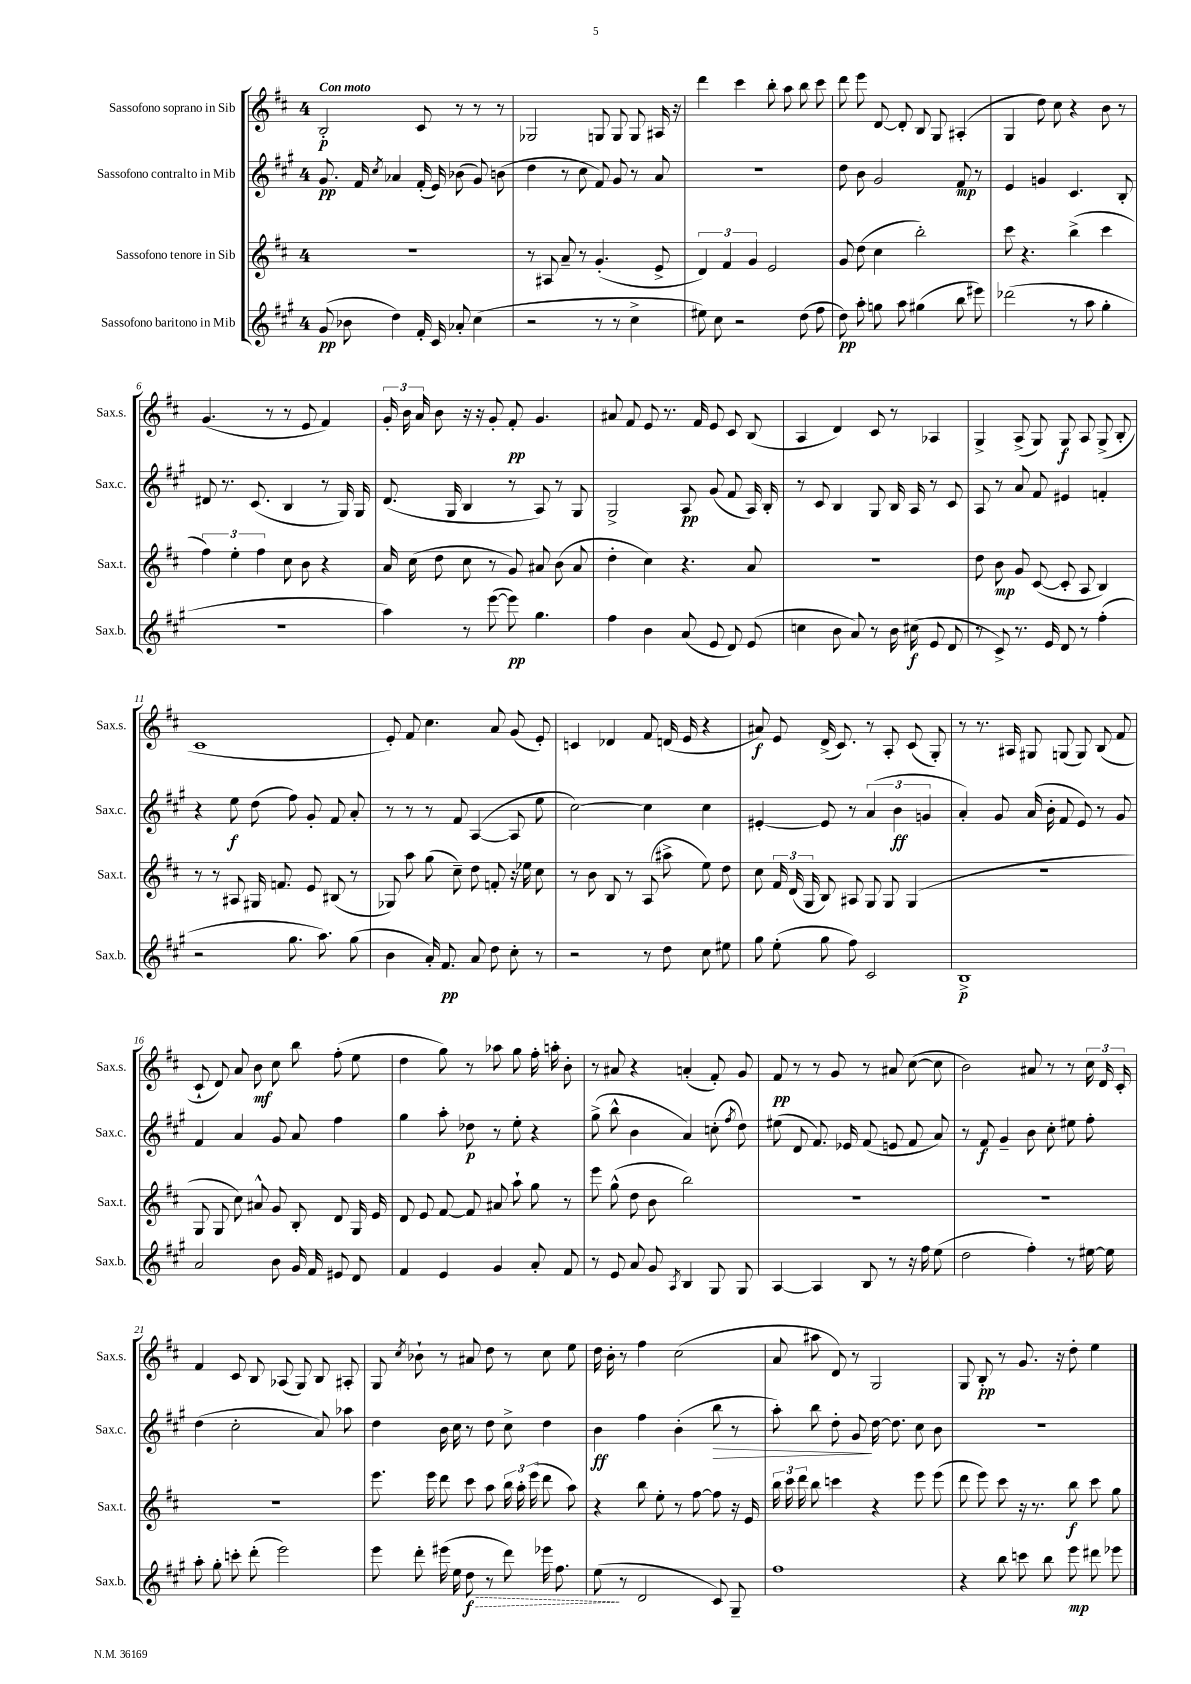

**kern	**dynam	**kern	**dynam	**kern	**dynam	**kern	**dynam
*part4	*part4	*part3	*part3	*part2	*part2	*part1	*part1
*staff4	*staff4	*staff3	*staff3	*staff2	*staff2	*staff1	*staff1
*I"Sassofono baritono in Mib	*	*I"Sassofono tenore in Sib	*	*I"Sassofono contralto in Mib	*	*I"Sassofono soprano in Sib	*
*I'Sax.b.	*	*I'Sax.t.	*	*I'Sax.c.	*	*I'Sax.s.	*
*clefG2	*	*clefG2	*	*clefG2	*	*clefG2	*
*k[f#c#g#]	*	*k[f#c#]	*	*k[f#c#g#]	*	*k[f#c#]	*
*M4/4	*	*M4/4	*	*M4/4	*	*M4/4	*
=1	=1	=1	=1	=1	=1	=1	=1
!	!	!	!	!	!	!LO:TX:a:B:t=Con moto	!
(8g#/	pp	1r	.	8.g#/	pp	2B'/	p
8b-X\	.	.	.	.	.	.	.
.	.	.	.	16f#/	.	.	.
.	.	.	.	8qcc#/	.	.	.
4dd\)	.	.	.	4a-X/	.	.	.
16f#'/	.	.	.	(16f#'/	.	8c#/	.
16c#/	.	.	.	16e/)	.	.	.
8a-X'/	.	.	.	(8b-X\	.	8r	.
(4cc#\	.	.	.	8g#/)	.	8r	.
.	.	.	.	(8bn\	.	8r	.
=2	=2	=2	=2	=2	=2	=2	=2
2r	.	8r	.	4dd\	.	2G-X/	.
.	.	8A#X/	.	.	.	.	.
.	.	8a~/	.	8r	.	.	.
.	.	8r	.	8cc#\	.	.	.
8r	.	(4.g'/	.	8f#/)	.	8Gn/	.
8r	.	.	.	8g#/	.	8G/	.
4cc#^\	.	.	.	8r	.	8G/	.
.	.	8e^/	.	8a/	.	16A#X/	.
.	.	.	.	.	.	16r	.
=3	=3	=3	=3	=3	=3	=3	=3
8ee#X\)	.	6d/)	.	1r	.	4ddd\	.
8cc#\	.	.	.	.	.	.	.
.	.	6f#/	.	.	.	.	.
2r	.	.	.	.	.	4ccc#\	.
.	.	6g/	.	.	.	.	.
.	.	2e/	.	.	.	8bb'\	.
.	.	.	.	.	.	8aa\	.
(8dd\	.	.	.	.	.	8bb\	.
8ff#\	.	.	.	.	.	8ccc#\	.
=4	=4	=4	=4	=4	=4	=4	=4
8dd\)	pp	8g/	.	8dd\	.	8ddd\	.
8aa'\	.	(8dd\	.	8b\	.	8eee\	.
8ggn\	.	4cc#\	.	2g#/	.	[8d/	.
8aa\	.	.	.	.	.	8d'/]	.
(4gg#X\	.	2bb'\)	.	.	.	8B/	.
.	.	.	.	.	.	8G/	.
8bb\	.	.	.	8f#/	mp	(4A#X'/	.
8eee#X\)	.	.	.	8r	.	.	.
=5	=5	=5	=5	=5	=5	=5	=5
(2ddd-X\	.	8ccc#\	.	4e/	.	4G/	.
.	.	4.r	.	.	.	.	.
.	.	.	.	4gn/	.	8dd\)	.
.	.	.	.	.	.	8cc#\	.
8r	.	(4bb^\	.	4.c#/	.	4r	.
8aa\	.	.	.	.	.	.	.
4gg#'\	.	4ccc#\	.	.	.	8b\	.
.	.	.	.	8B'/	.	8r	.
!!LO:LB:g=z
=6	=6	=6	=6	=6	=6	=6	=6
1r	.	6ff#\)	.	8d#X/	.	(4.g/	.
.	.	.	.	8.r	.	.	.
.	.	6ee'\	.	.	.	.	.
.	.	.	.	(8.c#/	.	.	.
.	.	6ff#\	.	.	.	.	.
.	.	.	.	.	.	8r	.
.	.	8cc#\	.	4B/	.	8r	.
.	.	8b\	.	.	.	8e/	.
.	.	4r	.	8r	.	4f#/)	.
.	.	.	.	16G#/)	.	.	.
.	.	.	.	16G#/	.	.	.
=7	=7	=7	=7	=7	=7	=7	=7
4aa\)	.	16a/	.	(8.d/	.	24g'/	.
.	.	.	.	.	.	24b\	.
.	.	(16cc#\	.	.	.	.	.
.	.	.	.	.	.	24a/	.
.	.	8dd\	.	.	.	8b\	.
.	.	.	.	16G#/	.	.	.
8r	.	8cc#\	.	4B/	.	16r	.
.	.	.	.	.	.	16r	.
([8eee\	.	8r	.	.	.	8g'/	.
8eee\])	pp	8g/)	.	8r	.	8f#'/	pp
4.gg#\	.	8a#X/	.	8A/)	.	4.g/	.
.	.	(8b\	.	8r	.	.	.
.	.	8a#/	.	8G#/	.	.	.
=8	=8	=8	=8	=8	=8	=8	=8
4ff#\	.	4dd'\	.	2G#^/	.	8a#X/	.
.	.	.	.	.	.	8f#/	.
4b\	.	4cc#\)	.	.	.	8e/	.
.	.	.	.	.	.	8.r	.
(8a/	.	4.r	.	8A/	pp	.	.
.	.	.	.	.	.	16f#/	.
8e/	.	.	.	(8g#/	.	8e/	.
8d/)	.	.	.	8f#/	.	8c#/	.
(8e/	.	8a/	.	16A/)	.	(8B/	.
.	.	.	.	16B'/	.	.	.
=9	=9	=9	=9	=9	=9	=9	=9
4ccn\	.	1r	.	8r	.	4A/	.
.	.	.	.	8c#/	.	.	.
8b\	.	.	.	4B/	.	4d/)	.
8a/)	.	.	.	.	.	.	.
8r	.	.	.	8G#/	.	8c#/	.
16b\	.	.	.	16B/	.	8r	.
(16cc#X\	f	.	.	16A/	.	.	.
8e/	.	.	.	8r	.	4A-X/	.
8d/	.	.	.	8c#/	.	.	.
=10	=10	=10	=10	=10	=10	=10	=10
8r	.	8dd\	.	8A/	.	4G^/	.
8c#^/)	.	8b\	mp	8r	.	.	.
8.r	.	8g/	.	8a/	.	(8A^/	.
.	.	([8c#/	.	8f#/	.	8G/)	.
16e/	.	.	.	.	.	.	.
8d/	.	8c#'/]	.	4e#X/	.	8G/	f
8r	.	8A/	.	.	.	8A/	.
(4ff#'\	.	4B/)	.	4fn'/	.	(8G^/	.
.	.	.	.	.	.	8B'/	.
!!LO:LB:g=z
=11	=11	=11	=11	=11	=11	=11	=11
2r	.	8r	.	4r	.	1c#	.
.	.	8r	.	.	.	.	.
.	.	8A#X/	.	8ee\	f	.	.
.	.	16G#X/	.	(8dd\	.	.	.
.	.	8.fn/	.	.	.	.	.
8.gg#\	.	.	.	8ff#\)	.	.	.
.	.	8e/	.	8g#'/	.	.	.
8.aa\)	.	.	.	.	.	.	.
.	.	(8B#X/	.	8f#/	.	.	.
(8gg#\	.	8r	.	8a'/	.	.	.
=12	=12	=12	=12	=12	=12	=12	=12
4b\	.	8G-X/)	.	8r	.	8e'/)	.
.	.	8aa\	.	8r	.	8f#/	.
16a'/)	.	(8gg\	.	8r	.	4.cc#\	.
8.f#/	pp	.	.	.	.	.	.
.	.	8cc#~\)	.	8f#/	.	.	.
8a/	.	8dd\	.	([4A/	.	.	.
8dd\	.	8fn'/	.	.	.	8a/	.
8cc#'\	.	16r	.	8A/]	.	(8g/	.
.	.	16ee-X\	.	.	.	.	.
8r	.	8cc#\	.	8ee\	.	8e'/)	.
=13	=13	=13	=13	=13	=13	=13	=13
2r	.	8r	.	[2cc#\)	.	4cn/	.
.	.	8b\	.	.	.	.	.
.	.	8B/	.	.	.	4d-X/	.
.	.	8r	.	.	.	.	.
8r	.	(8A/	.	4cc#\]	.	8f#/	.
8dd\	.	8aa#X^\	.	.	.	(16dn/	.
.	.	.	.	.	.	16e/	.
8cc#\	.	8ee\)	.	4cc#\	.	4r	.
8ee#X\	.	8dd\	.	.	.	.	.
=14	=14	=14	=14	=14	=14	=14	=14
8gg#\	.	8cc#\	.	[4e#X'/	.	8a#X/)	f
(8ee'\	.	24f#/	.	.	.	8e/	.
.	.	(24d/	.	.	.	.	.
.	.	24G/	.	.	.	.	.
8gg#\	.	8B/)	.	8e#/]	.	(16d^/	.
.	.	.	.	.	.	8.c#/)	.
8ff#\)	.	8A#X/	.	8r	.	.	.
2c#/	.	8G/	.	(6a/	.	8r	.
.	.	8G/	.	.	.	8A'/	.
.	.	.	.	6b\	ff	.	.
.	.	(4G/	.	.	.	(8c#/	.
.	.	.	.	6gn/	.	.	.
.	.	.	.	.	.	8G'/)	.
=15	=15	=15	=15	=15	=15	=15	=15
1B^	p	1r	.	4a'/)	.	8r	.
.	.	.	.	.	.	8.r	.
.	.	.	.	8g#/	.	.	.
.	.	.	.	.	.	16A#X/	.
.	.	.	.	(16a/	.	8G#X/	.
.	.	.	.	16b'\	.	.	.
.	.	.	.	8f#/	.	(8Gn/	.
.	.	.	.	8e/)	.	8G/)	.
.	.	.	.	8r	.	(8B/	.
.	.	.	.	8g#/	.	8f#/	.
!!LO:LB:g=z
=16	=16	=16	=16	=16	=16	=16	=16
2a/	.	8G/	.	4f#/	.	8c#`/	.
.	.	8G/	.	.	.	8d/)	.
.	.	8cc#\)	.	4a/	.	8a/	.
.	.	8a#X^^/	.	.	.	8b\	mf
8b\	.	8g/	.	8g#/	.	8cc#\	.
16g#/	.	8B'/	.	8a/	.	8bb\	.
16f#/	.	.	.	.	.	.	.
8e#X/	.	8d/	.	4ff#\	.	(8ff#'\	.
8d/	.	16G/	.	.	.	8ee\	.
.	.	16e/	.	.	.	.	.
=17	=17	=17	=17	=17	=17	=17	=17
4f#/	.	8d/	.	4gg#\	.	4dd\	.
.	.	8e/	.	.	.	.	.
4e/	.	[8f#/	.	8aa'\	.	8gg\)	.
.	.	8f#/]	.	8dd-X\	p	8r	.
4g#/	.	8a#X/	.	8r	.	8aa-X\	.
.	.	8aa`\	.	8ee'\	.	8gg\	.
8a'/	.	8gg\	.	4r	.	16ff#'\	.
.	.	.	.	.	.	16aan'\	.
8f#/	.	8r	.	.	.	8b'\	.
=18	=18	=18	=18	=18	=18	=18	=18
8r	.	8eee\	.	(8gg#^\	.	8r	.
8e/	.	(8gg^^\	.	8bb^^\	.	8a#X/	.
8a/	.	8dd\	.	4b\	.	4r	.
8g#/	.	8b\	.	.	.	.	.
8qA/	.	.	.	.	.	.	.
4B/	.	2bb\)	.	4a/)	.	(4an'/	.
8G#/	.	.	.	(8ccn'\	.	8f#'/)	.
.	.	.	.	8qff#/	.	.	.
8G#/	.	.	.	8dd\)	.	8g/	.
=19	=19	=19	=19	=19	=19	=19	=19
[4A/	.	1r	.	(8ee#X\	.	8f#/	pp
.	.	.	.	8d/	.	8r	.
4A/]	.	.	.	8.f#/)	.	8r	.
.	.	.	.	.	.	8g/	.
.	.	.	.	16e-X/	.	.	.
8B/	.	.	.	(8f#/	.	8r	.
8r	.	.	.	8en/	.	8a#X/	.
16r	.	.	.	8f#/	.	([8cc#\	.
16ff#\	.	.	.	.	.	.	.
(8ee\	.	.	.	8a/)	.	8cc#\]	.
=20	=20	=20	=20	=20	=20	=20	=20
2dd\	.	1r	.	8r	.	2b\)	.
.	.	.	.	8f#/	f	.	.
.	.	.	.	4g#~/	.	.	.
4ff#'\)	.	.	.	8b\	.	8a#X/	.
.	.	.	.	8cc#'\	.	8r	.
8r	.	.	.	8ee#X\	.	8r	.
[16ee#X\	.	.	.	8ff#'\	.	24cc#\	.
.	.	.	.	.	.	24d/	.
16ee#\]	.	.	.	.	.	.	.
.	.	.	.	.	.	24c#'/	.
!!LO:LB:g=z
=21	=21	=21	=21	=21	=21	=21	=21
8aa'\	.	1r	.	(4dd\	.	4f#/	.
8gg#'\	.	.	.	.	.	.	.
8cccn'\	.	.	.	2cc#'\	.	8c#/	.
(8ddd'\	.	.	.	.	.	8B/	.
2eee\)	.	.	.	.	.	(8A-X/	.
.	.	.	.	.	.	8G/)	.
.	.	.	.	8a/)	.	8B/	.
.	.	.	.	8aa-X\	.	8A#X'/	.
=22	=22	=22	=22	=22	=22	=22	=22
8eee\	.	8.eee\	.	4dd\	.	8G/	.
.	.	.	.	.	.	8qcc#/	.
8ddd'\	.	.	.	.	.	8b-X`\	.
.	.	16eee\	.	.	.	.	.
(16eee#X\	.	8ddd\	.	16b\	.	8r	.
16ee\	.	.	.	16cc#\	.	.	.
!	!LO:HP:b	!	!	!	!	!	!
8dd\	> f	8ccc#\	.	8r	.	8a#X/	.
8r	.	8aa\	.	8dd\	.	8dd\	.
8ddd\)	.	24bb\	.	8cc#^\	.	8r	.
.	.	24aa'\	.	.	.	.	.
.	.	(24eee\	.	.	.	.	.
16eee-X\	.	8ddd\	.	4dd\	.	8cc#\	.
8.ff#\	.	.	.	.	.	.	.
.	.	8aa\)	.	.	.	8ee\	.
=23	=23	=23	=23	=23	=23	=23	=23
(8ee\	.	4r	.	4b\	ff	16dd\	.
.	.	.	.	.	.	16b'\	.
8r	]	.	.	.	.	8r	.
2d/	.	8bb\	.	4ff#\	.	4ff#\	.
.	.	8ee'\	.	.	.	.	.
.	.	8r	.	(4b'\	.	(2cc#\	.
.	.	[8ff#\	.	.	.	.	.
!	!	!	!	!	!LO:HP:b	!	!
8c#/)	.	8ff#\]	.	8bb\	>	.	.
8G#~/	.	16r	.	8r	.	.	.
.	.	16e/	.	.	.	.	.
=24	=24	=24	=24	=24	=24	=24	=24
1ff#	.	24bb\	.	8aa'\)	.	8a/	.
.	.	24ccc#\	.	.	.	.	.
.	.	24ddd\	.	.	.	.	.
.	.	8bb\	.	8bb\	.	8aa#X\	.
.	.	4cccn\	.	8dd'\	.	8d/)	.
.	.	.	.	8g#/	.	8r	.
.	.	4r	.	[16dd\	]	2G/	.
.	.	.	.	8.dd\]	.	.	.
.	.	8eee\	.	8cc#\	.	.	.
.	.	(8eee\	.	8b\	.	.	.
=25	=25	=25	=25	=25	=25	=25	=25
4r	.	8ddd\	.	1r	.	8G/	.
.	.	8eee\)	.	.	.	8B'/	pp
8bb\	.	8ccc#\	.	.	.	8r	.
8cccn\	.	16r	.	.	.	8.g/	.
.	.	8.r	.	.	.	.	.
8bb\	.	.	.	.	.	.	.
.	.	.	.	.	.	16r	.
8eee\	mp	8bb\	f	.	.	8dd'\	.
8ddd#X\	.	8ccc#\	.	.	.	4ee\	.
8eee-X\	.	8gg\	.	.	.	.	.
==	==	==	==	==	==	==	==
*-	*-	*-	*-	*-	*-	*-	*-
